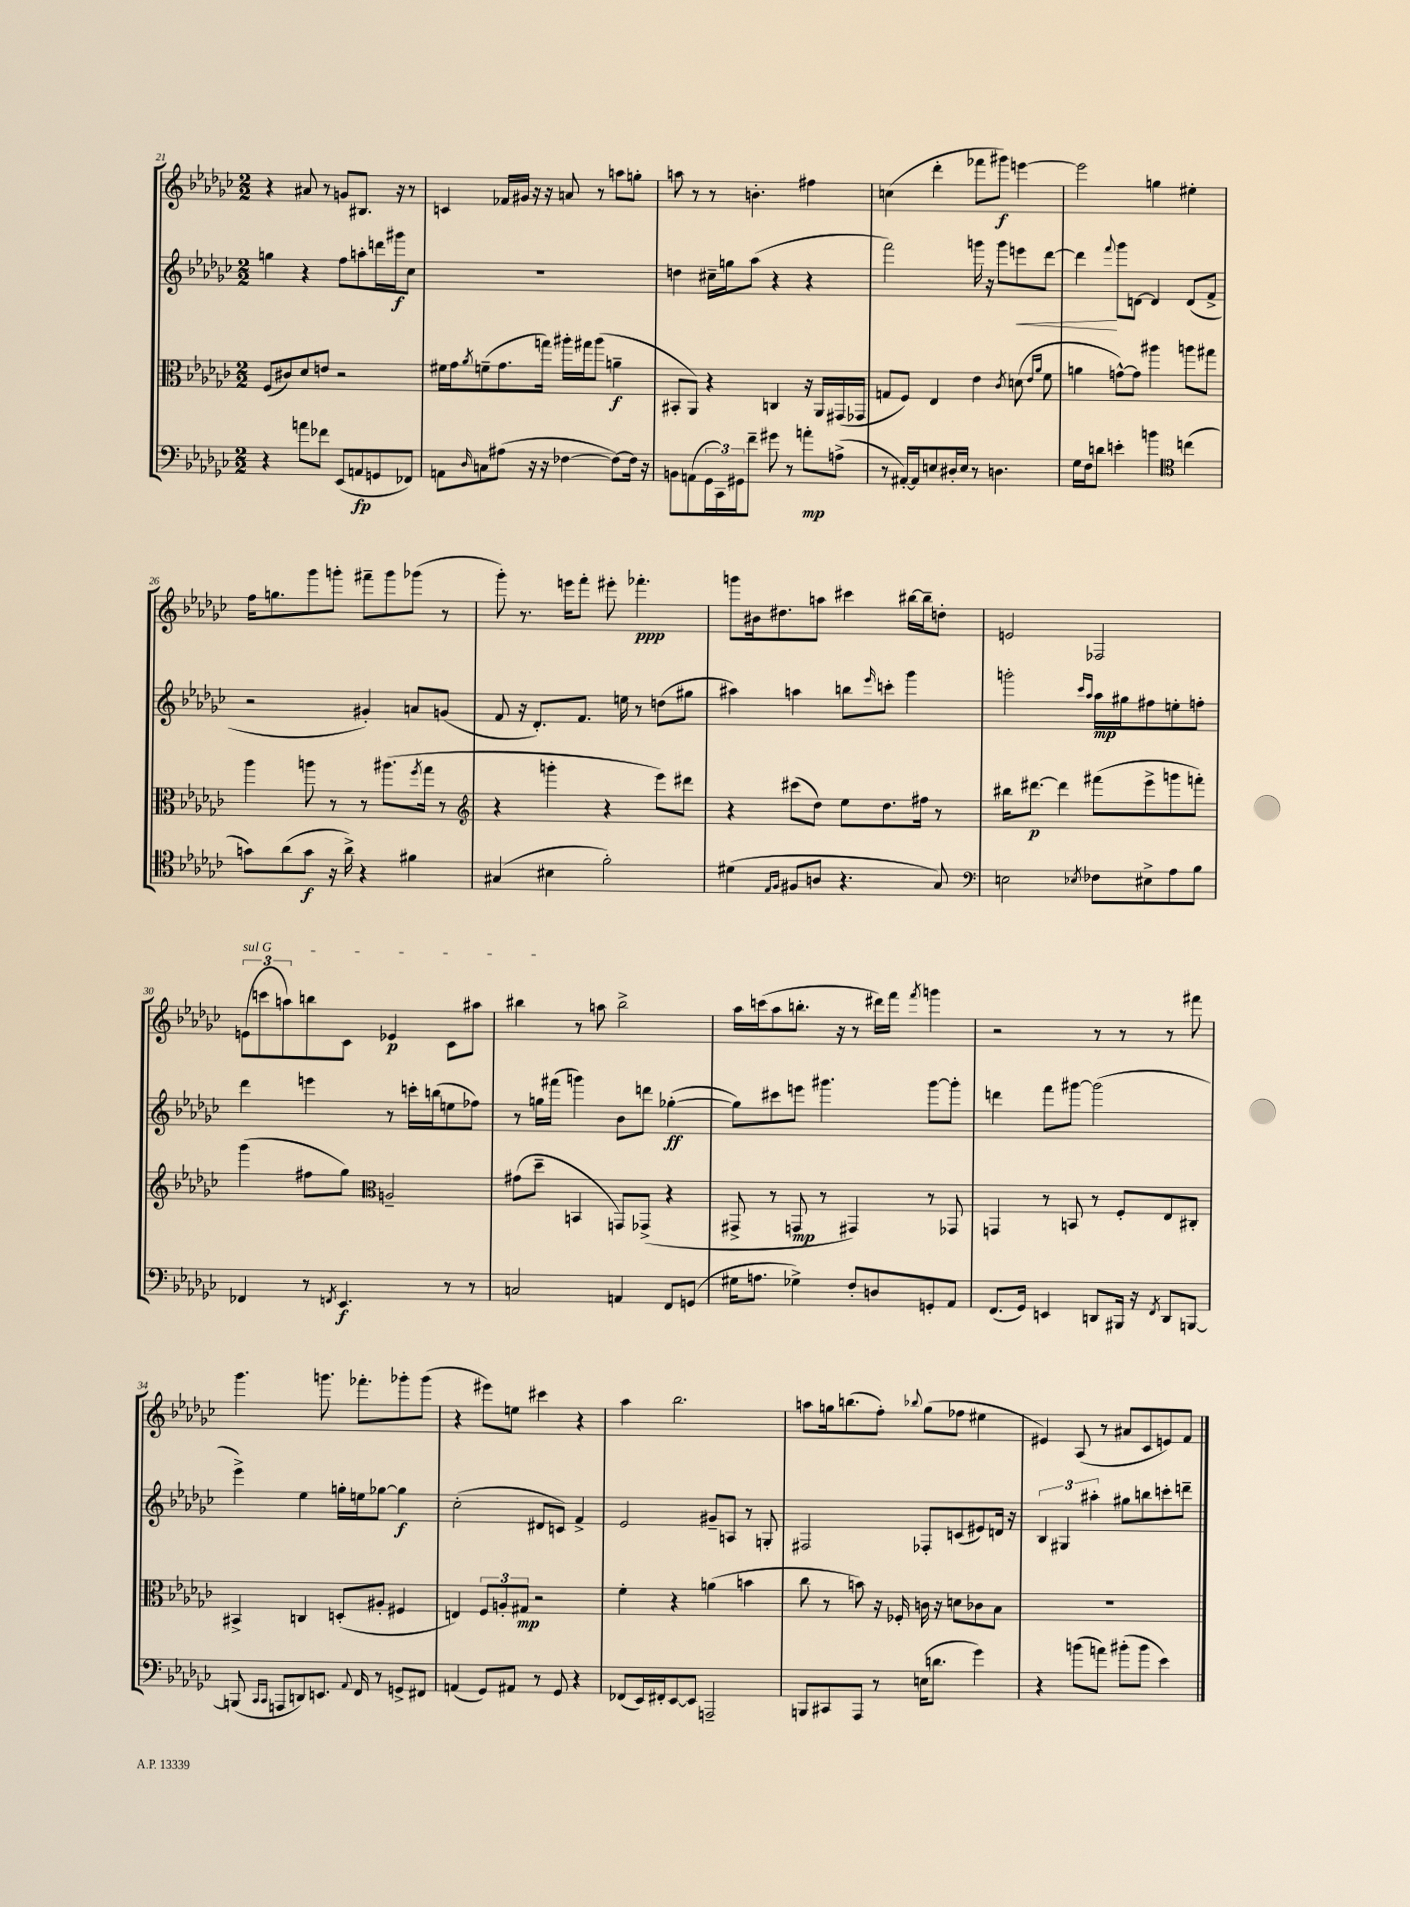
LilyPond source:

<<
\new StaffGroup <<
\new Staff = "s0" {
    \clef treble \key ges \major \numericTimeSignature \time 2/2
    r4 ais'8 r8 g'8 bis8. r16 r8 |
    c'4 fes'16 gis'16 r16 r16 a'8 r8 a''8 g''8-. |
    a''8 r8 r8 b'4.-. fis''4 |
    c''4( des'''4-. fes'''8 gis'''8\f) e'''4~ |
    e'''2 g''4 eis''4-. |
    f''16 g''8. ges'''8 g'''8-. fis'''8-- g'''8 ges'''8( r8 |
    ges'''8-.) r8. e'''16 f'''8-. eis'''8-. fes'''4.-.\ppp |
    g'''8 bis'16 dis''8. a''8 cis'''4 bis''16~ bis''16-- d''8-. |
    e'2 fes2 |
    \tuplet 3/2 { \once \override TextSpanner.bound-details.left.text = \markup { \italic "sul G" } e'8\startTextSpan( c'''8 a''8) } b''8 ces'8 ees'4\p ces'8 ais''8 |
    bis''4\stopTextSpan r8 a''8 bis''2-> |
    aes''16 c'''16( aes''8 b''8.-. r16 r8 dis'''16) f'''16 \acciaccatura { f'''8 } g'''4 |
    r2 r8 r8 r8 fis'''8 |
    ges'''4. g'''8. fes'''8.-. ges'''8-. ges'''8( |
    r4 eis'''8) e''8 cis'''4 r4 |
    aes''4 bes''2. |
    a''8 g''16 b''8.( f''8-.) \appoggiatura { bes''8 } g''8( fes''8 eis''4 |
    eis'4) aes8( r8 ais'8 ces'8 e'8) f'8 \bar "|." |
}
\new Staff = "s1" {
    \clef treble \key ges \major \numericTimeSignature \time 2/2
    g''4 r4 f''8 a''8-. d'''16 gis'''16\f ces''8 |
    R1 |
    d''4 cis''16-- g''16 aes''8( r4 r4 |
    f'''2) g'''16 r16 g'''8 e'''8\< des'''8~ |
    des'''4\! \appoggiatura { f'''8 } ges'''8 d'8~ d'4 d'8( f'8-> |
    r2 gis'4-.) a'8 g'8( |
    f'8 r16 des'8.-.) f'8. e''16 r8 d''8( gis''8 |
    ais''4) a''4 b''8 \grace { ees'''16 } c'''8-. ges'''4 |
    g'''2-. \grace { ces'''16 aes''16 } aes''16\mp gis''16 fis''8 e''8-. f''8-. |
    des'''4 e'''4 r8 c'''16-. b''16( e''8 fes''8) |
    r8 g''16 fis'''16( g'''4) bes'8 d'''8 ges''4~-.\ff( |
    ges''8) cis'''8 e'''8 gis'''4. gis'''8~ gis'''8-. |
    d'''4 f'''8 gis'''8~ gis'''2( |
    ees'''4->) ees''4 g''16-. e''16 ges''8~ ges''4\f |
    ces''2-.( dis'8 c'8) f'4-> |
    ees'2 gis'8-- a8 r8 g8-. |
    fis2 fes8-. c'8( eis'8) d'16 r16 |
    \tuplet 3/2 { bes4 gis4 ais''4-. } gis''8 b''8 c'''8-. d'''8-- \bar "|." |
}
\new Staff = "s2" {
    \clef alto \key ges \major \numericTimeSignature \time 2/2
    f8( cis'8) des'8 e'8 r2 |
    fis'16 ges'16 \acciaccatura { aes'8 } f'8--( ges'8. g''16) ais''16-. gis''16 ais''8( a'4--\f |
    bis,8-. aes,8) r4 c4 r16 aes,16 gis,16( ges,16 |
    g8 f8) ees4 ees'4 \acciaccatura { ces'8 } d'8( \grace { ees'16 aes'16 } f'8 |
    a'4 g'8~-^) g'8 ais''4 a''8 gis''8 |
    aes''4 a''8 r8 r8 ais''8.( \acciaccatura { f''8 } ges''16 r8 |
    \clef treble r4 g'''4-. r4 ees'''8) dis'''8 |
    r4 cis'''8( des''8) ees''8 des''8. fis''16 r8 |
    bis''16 dis'''8.~\p dis'''4 fis'''8( ees'''8-> g'''8 f'''8-.) |
    ges'''4( fis''8 ges''8) \clef alto a2-- |
    gis'8( des''8-- b,4 g,8) ges,8->( r4 |
    gis,8-> r8 g,8\mp r8 gis,4) r8 ges,8 |
    g,4 r8 b,8 r8 f8-. ees8 cis8-. |
    bis,4-> c4 d8-.( ais8-. fis4 |
    e4) \tuplet 3/2 { f8 a8-. gis8\mp } r2 |
    f'4-. r4 a'4( b'4 |
    ces''8 r8 b'8) r16 fes16-. c'16 r16 d'8 ces'8 bes8 |
    R1 \bar "|." |
}
\new Staff = "s3" {
    \clef bass \key ges \major \numericTimeSignature \time 2/2
    r4 a'8 fes'8 ees,8( a,8\fp g,8 fes,8) |
    a,8 \grace { des16 } c8 ais8( r16 r16 fes4~ fes8~) fes16 r16 |
    b,8 a,8( \tuplet 3/2 { ges,16 ces,16) gis,16 } f'8-- gis'8 r8 a'8-.\mp a8->( |
    r8 ais,16~-.) ais,16 e8 dis16-. e16 r8 d4. |
    ges16 f16 d'8 e'4-. b'4 \clef tenor c''4( |
    g'8) aes'8( g'8\f r16 aes'16->) r4 fis'4 |
    gis4( bis4 f'2-.) |
    dis'4( \grace { ees16 f16 } fis8 a8 r4. ges8) |
    \clef bass e2 \acciaccatura { ees8 } fes8 eis8-> aes8 bes8 |
    fes,4 r8 \acciaccatura { f,8 } ees,4.\f r8 r8 |
    c2 a,4 f,8 g,8( |
    gis16 a8. ges4->) f8-. d8 g,8-. aes,8 |
    f,8.( ges,16) e,4 d,8 bis,,16 r16 \acciaccatura { f,8 } d,8 b,,8~ |
    b,,8( \grace { ces,16 ces,16 } a,,8 d,8) e,8. \appoggiatura { aes,8 } f,16 r8 g,8-> fis,8 |
    a,4( ges,8) ais,8 r8 ges,8 r4 |
    fes,8( ees,16) fis,16-. ees,8~ ees,8 a,,2-- |
    b,,8 cis,8 aes,,8 r8 e16( d'8. ges'4) |
    r4 b'8( a'8) bis'8-.( bis'8 ees'4) \bar "|." |
}
>>
>>
\layout { \context { \Score currentBarNumber = #21 } }
